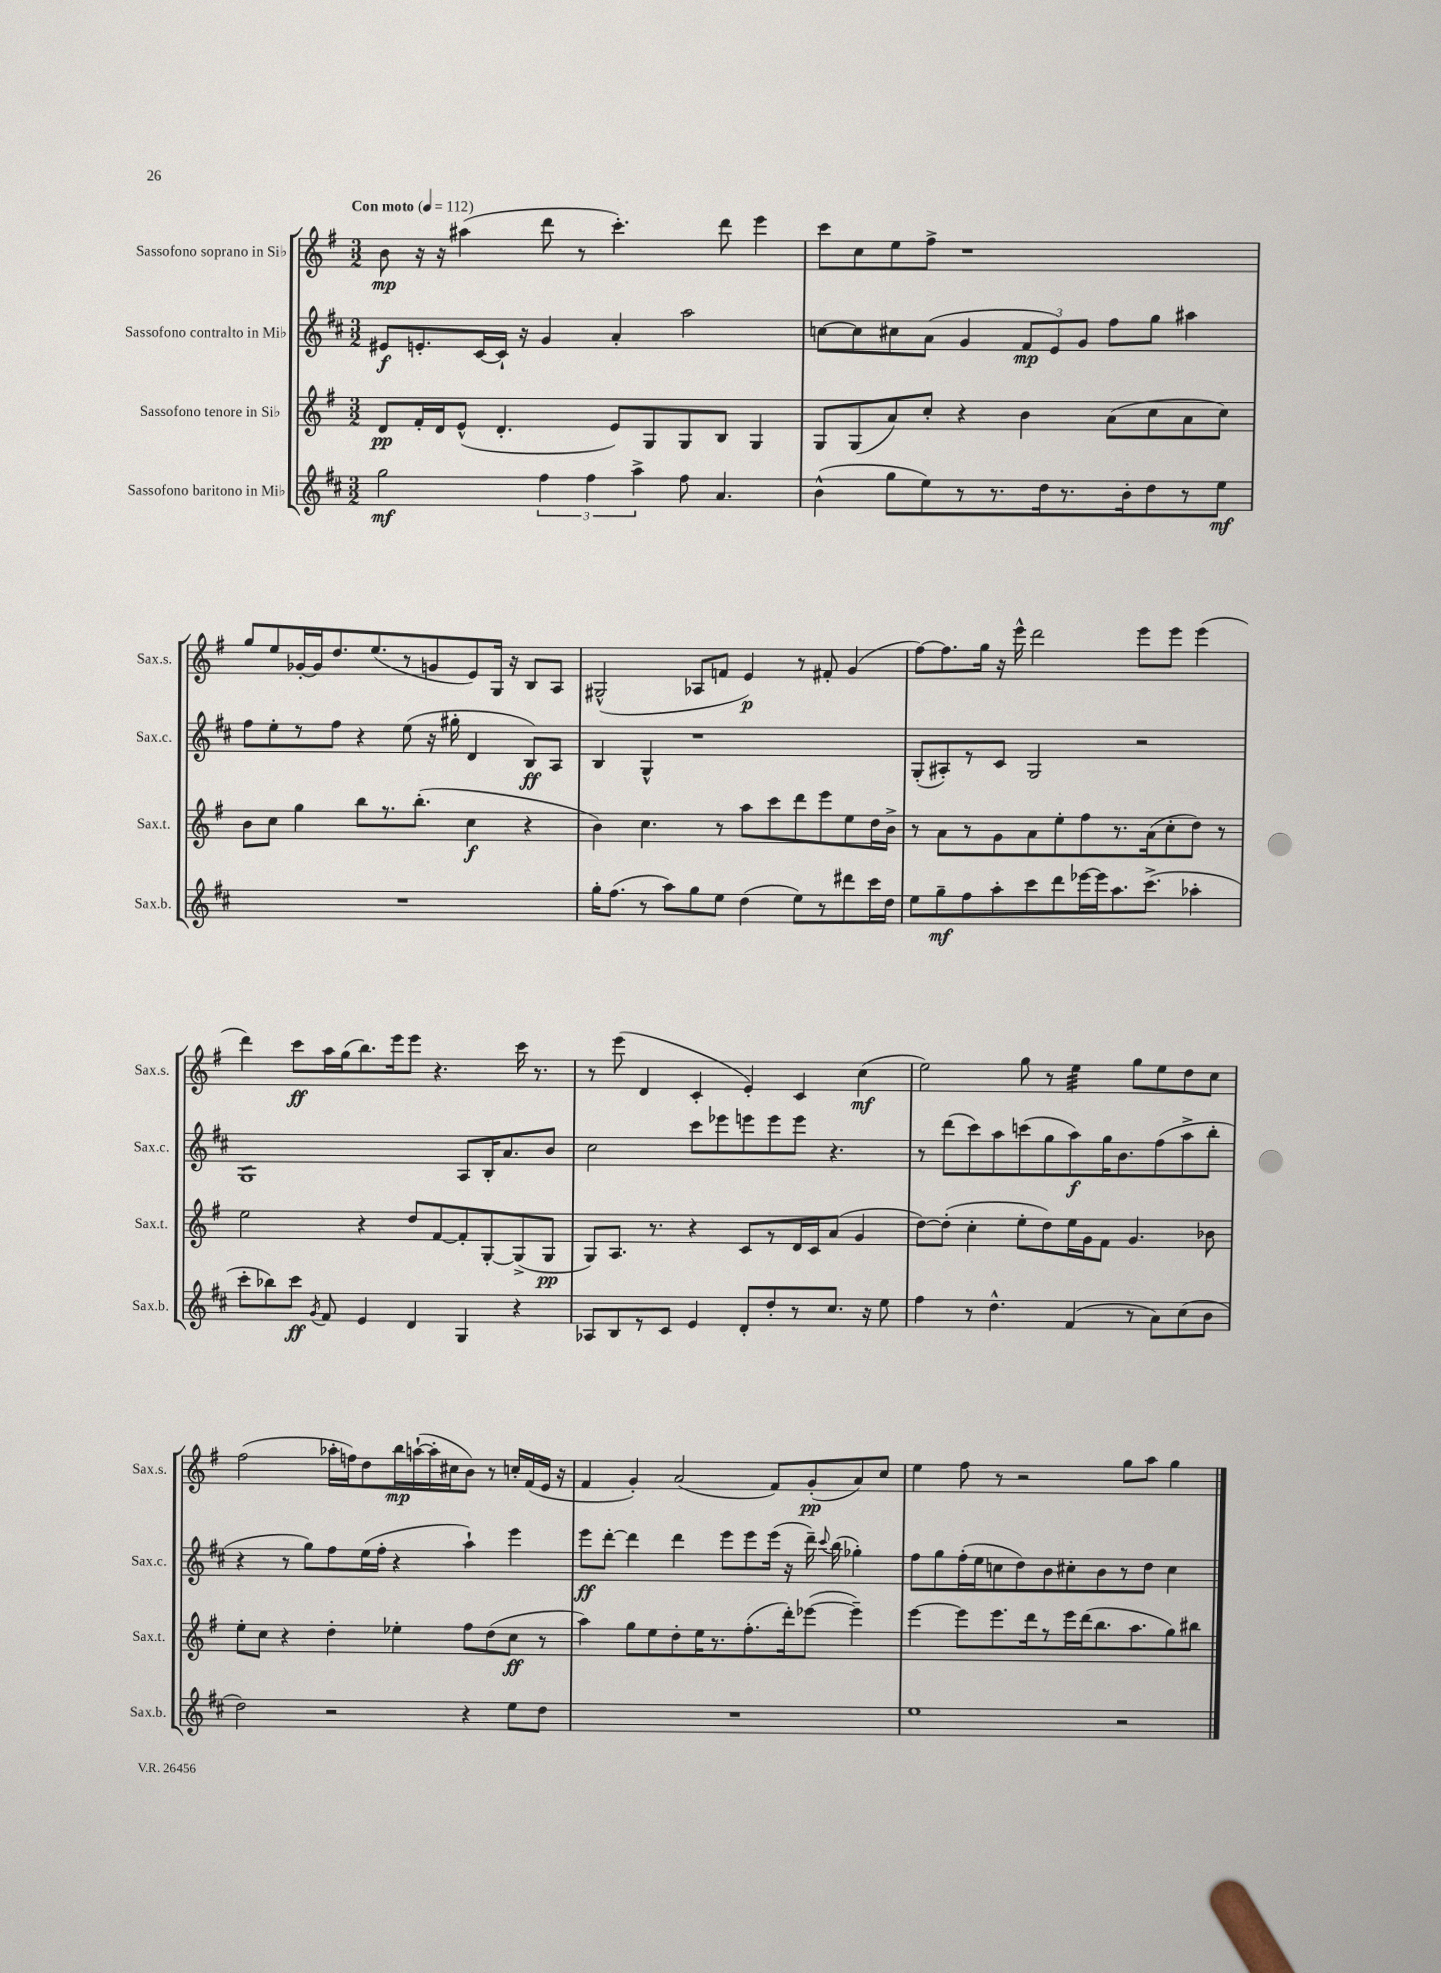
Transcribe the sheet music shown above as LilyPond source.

<<
\new StaffGroup <<
\new Staff = "s0" \with { instrumentName = "Sassofono soprano in Sib" shortInstrumentName = "Sax.s." } {
    \clef treble \key g \major \numericTimeSignature \time 3/2 \tempo "Con moto" 4 = 112
    \autoBeamOff b'8\mp r16 r16 ais''4( d'''8 r8 c'''4.-.) d'''8 e'''4 |
    c'''8[ c''8 e''8 fis''8]-> r1 |
    g''8[ e''8 ges'16~-. ges'16 d''8. e''8.( r8 g'8 e'8) g16] r16 b8[ a8] |
    gis2-^( aes8[ f'8] e'4\p) r8 fis'8-. g'4( |
    fis''8[~) fis''8. g''16] r16 e'''16-^ d'''2 e'''8[ e'''8] e'''4( |
    d'''4) c'''8[\ff a''16 g''16( b''8.) e'''16 e'''8] r4. c'''16 r8. |
    r8 e'''8( d'4 c'4-. e'4-.) c'4 c''4\mf( |
    e''2) g''8 r8 e''4:32 g''8[ e''8 d''8 c''8] |
    fis''2( aes''16[-. f''16) d''8 b''16\mp a''16~-!( a''16-. cis''16 b'8]) r8 c''16[-. fis'16( e'16] r16 |
    fis'4 g'4-.) a'2( fis'8[) g'8-.\pp( a'8) c''8] |
    e''4 fis''8 r8 r2 g''8[ a''8] g''4 \bar "|." |
}
\new Staff = "s1" \with { instrumentName = "Sassofono contralto in Mib" shortInstrumentName = "Sax.c." } {
    \clef treble \key d \major \numericTimeSignature \time 3/2
    \autoBeamOff eis'8[\f e'8.-. cis'16~ cis'16]-! r16 g'4 a'4-. a''2 |
    c''8[~ c''8 cis''8 a'8]( g'4 \tuplet 3/2 { fis'8[\mp e'8) g'8] } fis''8[ g''8] ais''4 |
    fis''8[ e''8-. r8 fis''8] r4 e''8( r16 gis''16-. d'4 b8[\ff) a8] |
    b4 g4-^ r1 |
    g8[-.( ais8-.) r8 cis'8] g2 r2 |
    g1:8 a8[ b16-. a'8. b'8] |
    cis''2 cis'''8[ ees'''8 e'''8 e'''8 e'''8] r4. |
    r8 d'''8[( cis'''8) a''8 c'''8( g''8 a''8\f) g''16 b'8. fis''8( a''8-> b''8]-. |
    r4 r8 g''8[) fis''8 e''16( fis''16]-. r4 a''4-!) e'''4 |
    e'''8[\ff d'''8]~-. d'''4 d'''4 e'''8[ e'''8 e'''16]( r16 d'''16--) \appoggiatura { cis'''8 } b''16( ges''4-.) |
    fis''8[ g''8 fis''16-.( e''16 c''8 d''8) b'8 cis''8-. b'8 r8 d''8] cis''4 \bar "|." |
}
\new Staff = "s2" \with { instrumentName = "Sassofono tenore in Sib" shortInstrumentName = "Sax.t." } {
    \clef treble \key g \major \numericTimeSignature \time 3/2
    \autoBeamOff d'8[\pp fis'16-. d'16 e'8]-^( d'4.-. e'8[) g8 g8 b8] g4 |
    g8[ g8( a'8) c''8]-. r4 b'4 a'8[( c''8 a'8 c''8]) |
    b'8[ c''8] g''4 b''8[ r8. b''8.]-.( c''4\f r4 |
    b'4) c''4. r8 a''8[ c'''8 d'''8 e'''8 e''8 d''16 b'16]-> |
    r8 a'8[ r8 g'8 a'8 e''8-. fis''8 r8. a'16( c''8-. d''8]) r8 |
    e''2 r4 d''8[ fis'8~ fis'8-. g8~-. g8->( g8]\pp |
    g8[) a8.] r8. r4 c'8[ r8 d'16 c'16 a'8]( g'4 |
    d''8[~) d''8]-.( c''4-. e''8[-. d''8) e''16 g'16 fis'8] g'4. bes'8 |
    e''8[-. c''8] r4 d''4-. ees''4-. fis''8[ d''8( c''8]\ff r8 |
    a''4) g''8[ e''8 d''8-. e''16 r8. fis''8.-.( d'''16-.) ees'''8]~( ees'''4--) |
    e'''4~ e'''8[ e'''8. d'''16 r8 e'''16 d'''16( b''8. a''8. g''8) bis''8] \bar "|." |
}
\new Staff = "s3" \with { instrumentName = "Sassofono baritono in Mib" shortInstrumentName = "Sax.b." } {
    \clef treble \key d \major \numericTimeSignature \time 3/2
    \autoBeamOff g''2\mf \tuplet 3/2 { fis''4 fis''4 a''4-> } fis''8 a'4. |
    b'4-^( g''8[ e''8) r8 r8. d''16 r8. b'16-. d''8 r8 e''8]\mf |
    R1. |
    g''16[-. fis''8.]( r8 a''8[) g''8 e''8] d''4( e''8[) r8 dis'''8 cis'''16 d''16] |
    e''8[ g''8--\mf fis''8 a''8-. cis'''8 d'''8 ees'''16~ ees'''16 a''8. cis'''8.]->( aes''4-. |
    cis'''8[-. bes''8) cis'''8]\ff \acciaccatura { g'8 } fis'8 e'4 d'4 g4 r4 |
    aes8[ b8 r8 cis'8] e'4 d'8[-. d''8-. r8 cis''8.] r16 e''8 |
    fis''4 r8 d''4.-^ fis'4( r8 a'8[) cis''8( b'8] |
    d''2) r2 r4 e''8[ d''8] |
    R1. |
    e''1 r2 \bar "|." |
}
>>
>>
\layout { \context { \Score \remove "Bar_number_engraver" } }
